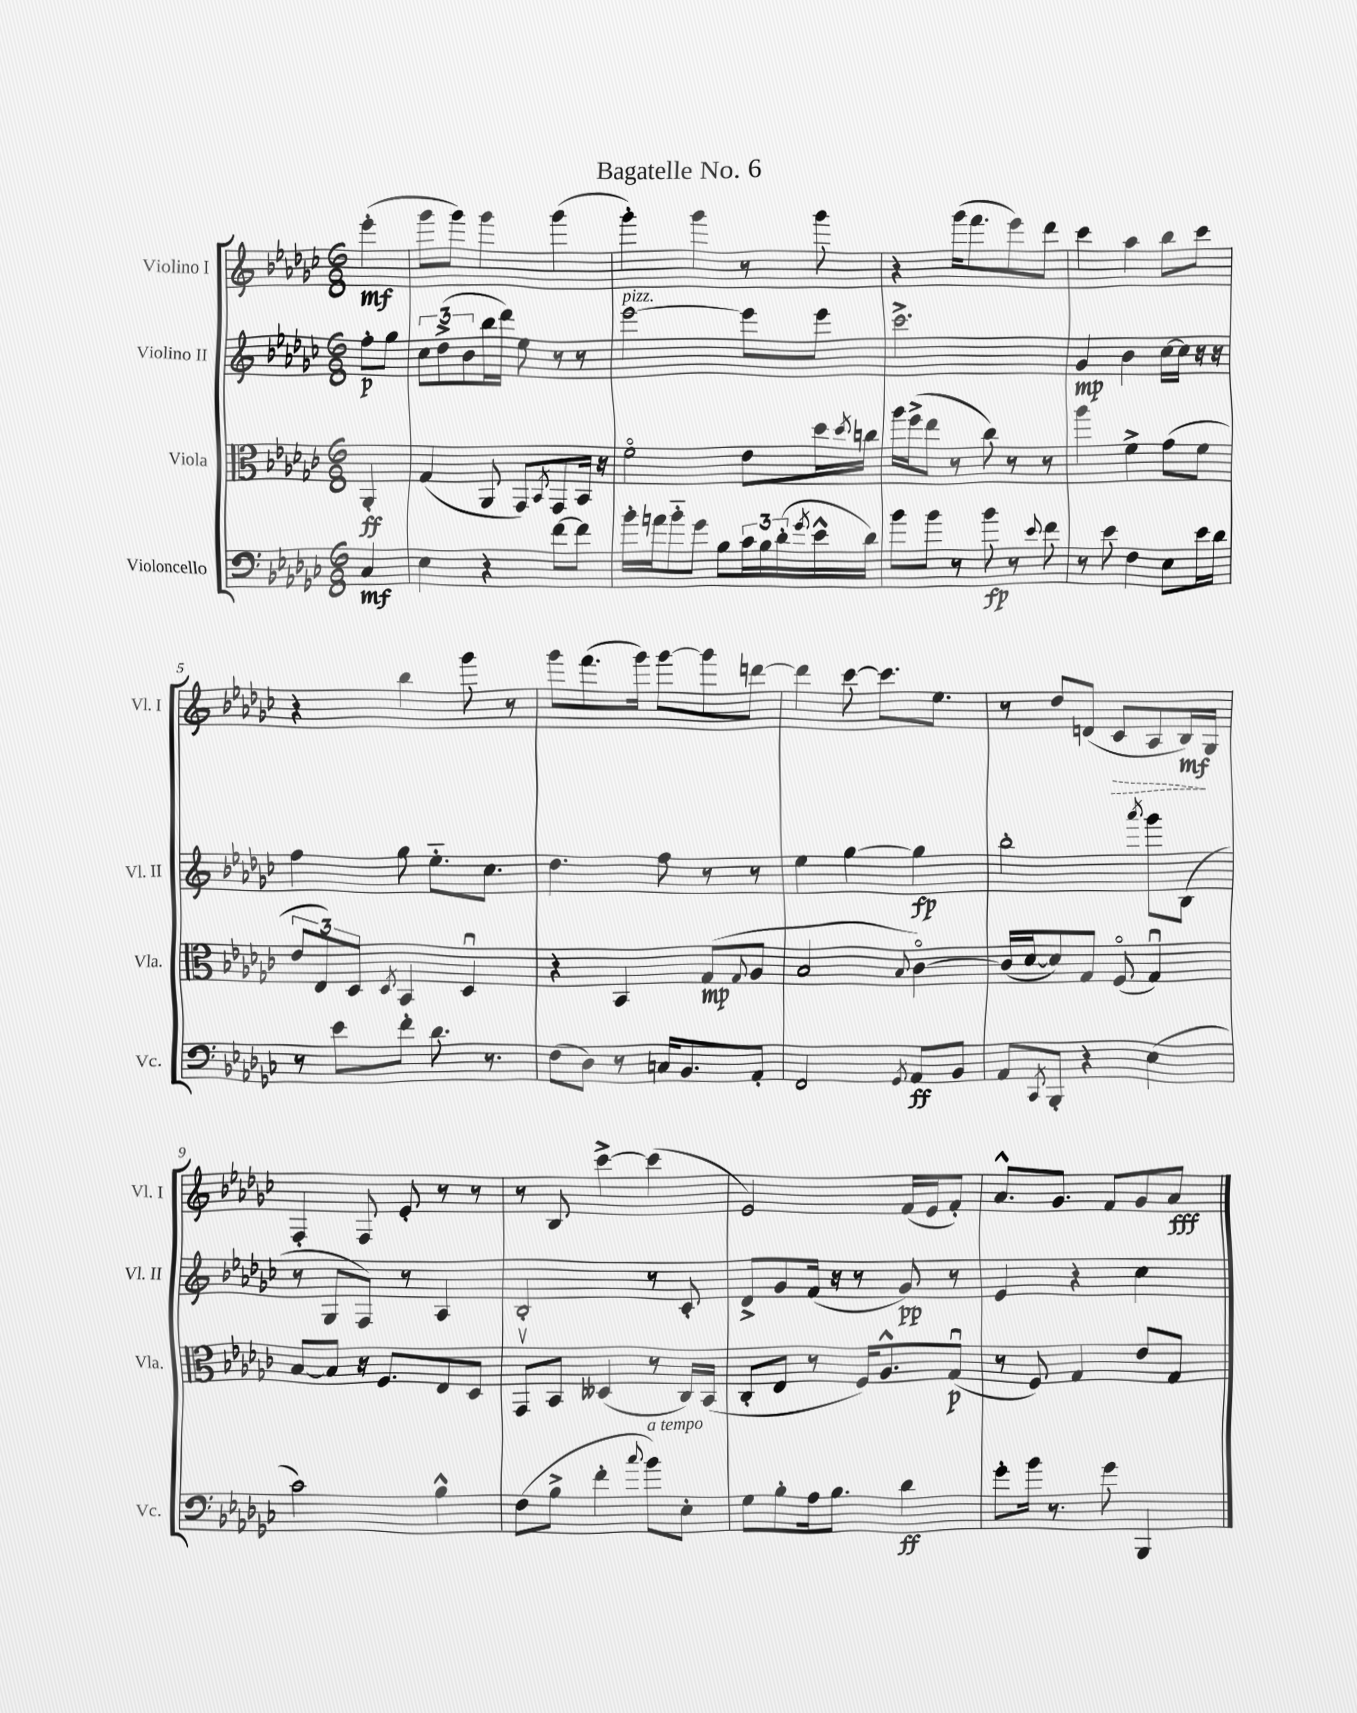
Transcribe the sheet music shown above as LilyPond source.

\header { title = "Bagatelle No. 6" }
<<
\new StaffGroup <<
\new Staff = "s0" \with { instrumentName = "Violino I" shortInstrumentName = "Vl. I" } {
    \clef treble \key ges \major \numericTimeSignature \time 6/8 \partial 4
    ees'''4-.\mf( |
    ges'''8 ges'''8) ges'''4 ges'''4( |
    ges'''4-.) ges'''4 r8 ges'''8 |
    r4 ges'''16( f'''8. ees'''8) des'''8 |
    ces'''4 aes''4 bes''8 ces'''8 |
    r4 bes''4 ges'''8 r8 |
    ges'''8 f'''8.( ges'''16) ges'''8~ ges'''8 d'''8~ |
    d'''4 ces'''8~ ces'''8. ees''8. |
    r8 des''8 d'8( \once \override Hairpin.style = #'dashed-line ces'8\> aes8 bes16\mf\!) ges16 |
    f4-. f8 ees'8-. r8 r8 |
    r8 bes8 ces'''4~-> ces'''4( |
    ees'2) f'16( ees'16 f'8-.) |
    aes'8.-^ ges'8. f'8 ges'8 aes'8\fff \bar "|." |
}
\new Staff = "s1" \with { instrumentName = "Violino II" shortInstrumentName = "Vl. II" } {
    \clef treble \key ges \major \numericTimeSignature \time 6/8 \partial 4
    f''8-.\p ges''8 |
    \tuplet 3/2 { ces''8 des''8->( bes'8 } bes''16 des'''16) ees''8 r8 r8 |
    ees'''2~^\markup { \italic "pizz." } ees'''8 ees'''8 |
    ces'''2.-> |
    ges'4\mp bes'4 ces''16~ ces''16 r16 r16 |
    f''4 ges''8 ees''8.-_ ces''8. |
    des''4. f''8 r8 r8 |
    ees''4 ges''4~ ges''4\fp |
    bes''2-. \acciaccatura { aes'''8 } ges'''8 bes8( |
    r8 ges8 f8) r8 aes4 |
    bes2-. r8 ces'8-. |
    des'8-> ges'8 f'16( r16 r8 ges'8\pp) r8 |
    ees'4 r4 ces''4 \bar "|." |
}
\new Staff = "s2" \with { instrumentName = "Viola" shortInstrumentName = "Vla." } {
    \clef alto \key ges \major \numericTimeSignature \time 6/8 \partial 4
    aes,4-.\ff |
    ges4( aes,8 ges,8) \acciaccatura { bes,8 } ges,8 bes,16 r16 |
    f'2\flageolet ees'8 des''16 \acciaccatura { des''8 } c''16 |
    aes''16 f''16->( ees''8 r8 ces''8) r8 r8 |
    aes''4 f'4-> ges'8( f'8 |
    \tuplet 3/2 { ees'8 ees8) des8 } \acciaccatura { des8 } bes,4 des4\downbow |
    r4 bes,4 ges8\mp( \appoggiatura { ges8 } aes8 |
    bes2 \appoggiatura { bes8 } ces'4~\flageolet) |
    ces'16( des'16~ des'8) ges8 f8\flageolet( ges4\downbow) |
    bes8~ bes8 r16 f8. ees8 des8 |
    ges,8\upbow bes,8 deses4( r8 ces16) bes,16( |
    ces8-. ees8 r8 f16) aes8.-^ ges8\downbow\p( |
    r8 f8) ges4 ees'8 ges8 \bar "|." |
}
\new Staff = "s3" \with { instrumentName = "Violoncello" shortInstrumentName = "Vc." } {
    \clef bass \key ges \major \numericTimeSignature \time 6/8 \partial 4
    ces4\mf |
    ees4 r4 f'8~ f'8 |
    bes'16-. a'16 bes'8-_ ges'8 bes8 \tuplet 3/2 { ces'16 bes16 des'16-.( } \acciaccatura { ges'8 } ees'16-^ des'16) |
    bes'8 bes'8 r8 bes'8\fp r8 \appoggiatura { ees'8 } f'8 |
    r8 ees'8 f4 ees8 ees'16 des'16 |
    r8 ees'8 f'8-. des'8. r8. |
    f8( des8) r8 c16 bes,8. aes,8-. |
    f,2 \acciaccatura { ges,8 } aes,8\ff bes,8 |
    aes,8 \acciaccatura { ces,8 } bes,,8-. r4 ees4( |
    ces'2) bes4-^ |
    f8( bes8-> f'4-. \appoggiatura { ces''8 } bes'8^\markup { \italic "a tempo" }) ees8-. |
    ges8 bes8-. aes16 bes8. des'4\ff |
    ges'8-. bes'16 r8. ges'8 bes,,4 \bar "|." |
}
>>
>>
